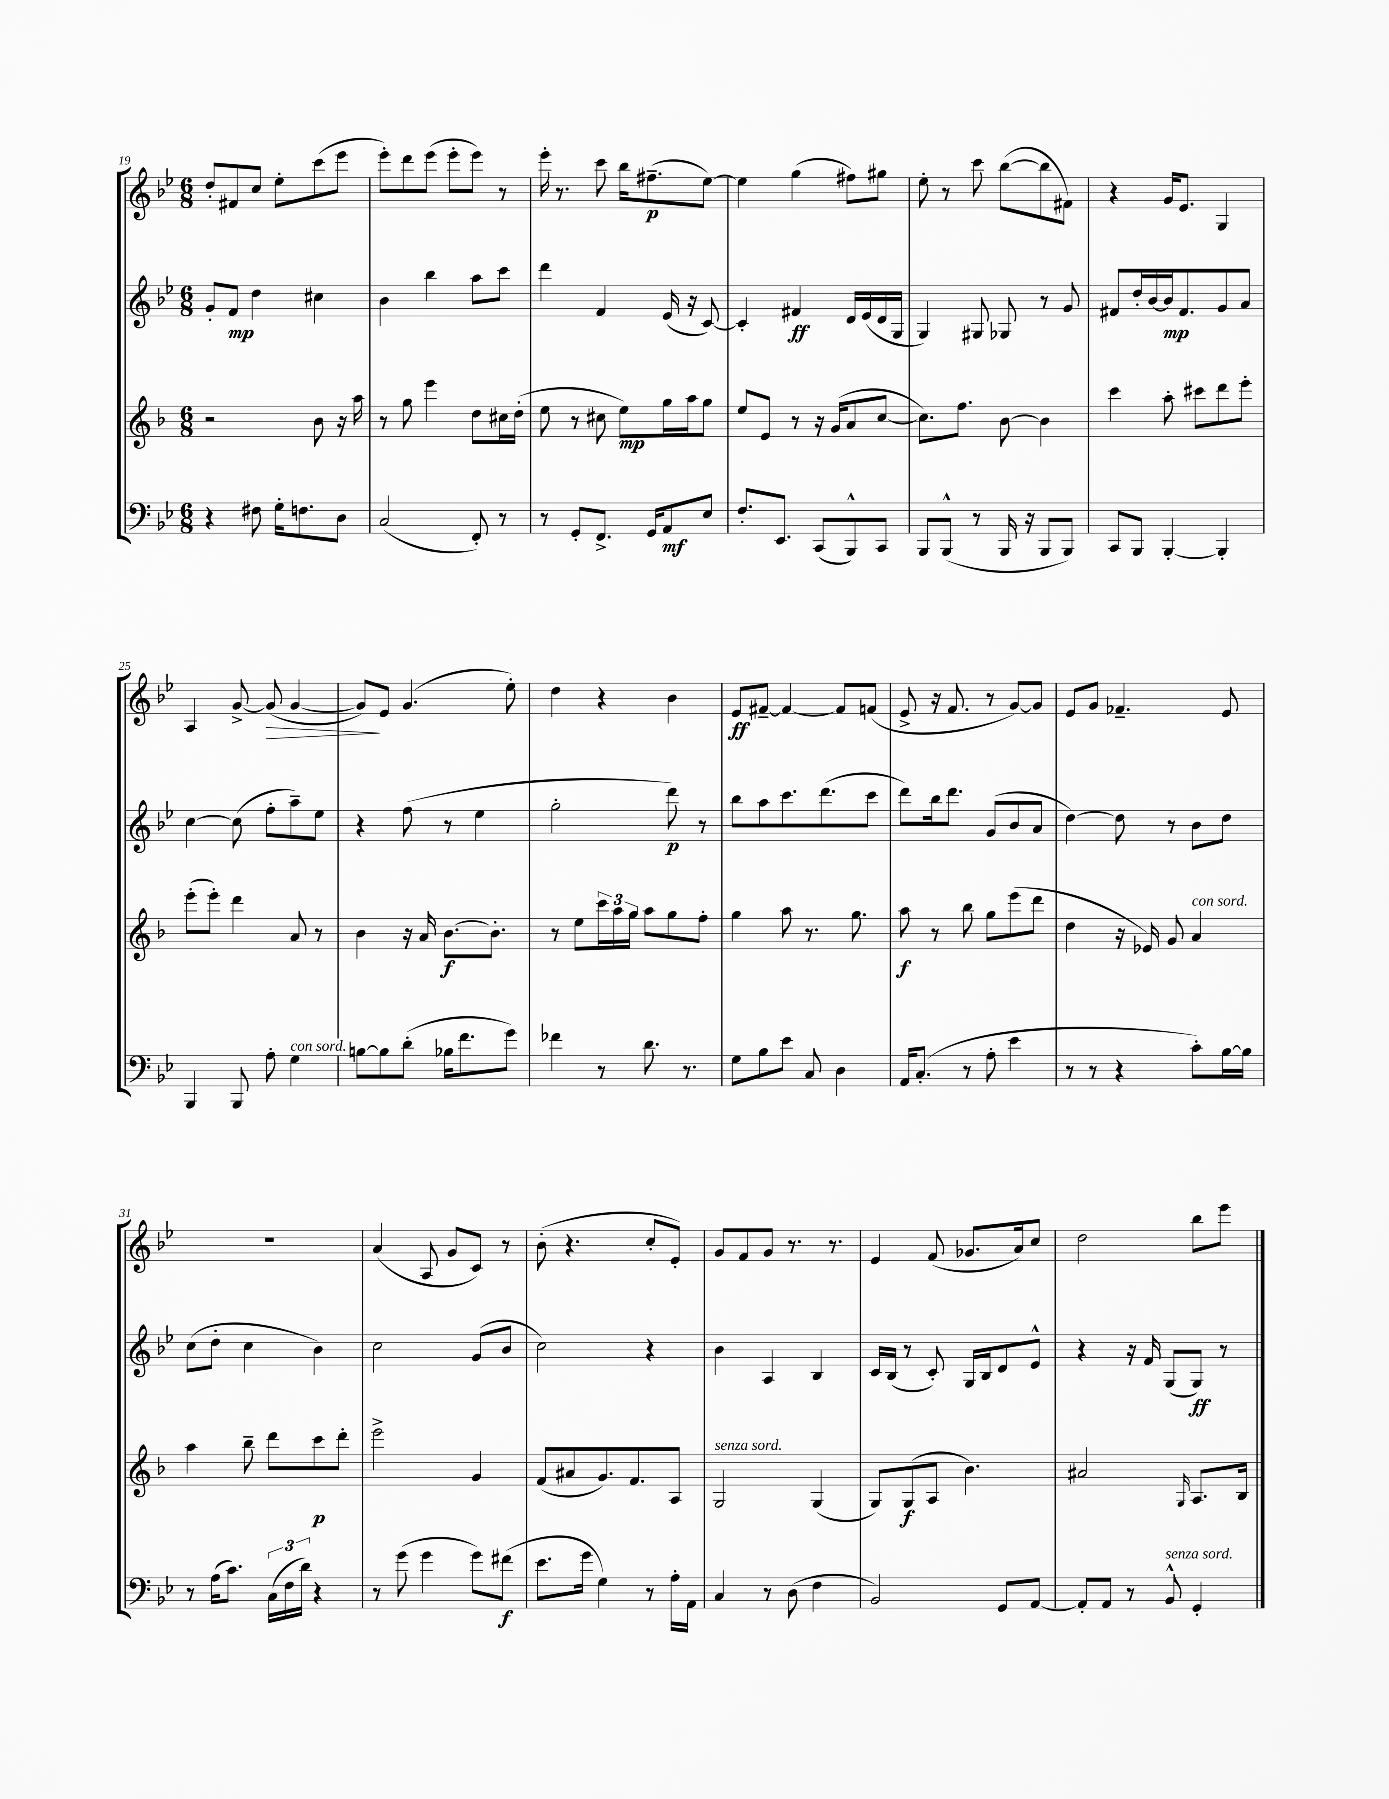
<<
\new StaffGroup <<
\new Staff = "s0" {
    \clef treble \key bes \major \numericTimeSignature \time 6/8
    d''8-. fis'8 c''8 ees''8-. c'''8( ees'''8 |
    ees'''8-.) d'''8 ees'''8( ees'''8-. ees'''8) r8 |
    ees'''16-. r8. c'''8 bes''16 fis''8.--\p( ees''8~) |
    ees''4 g''4( fis''8) gis''8 |
    ees''8-. r8 c'''8 bes''8~( bes''8 fis'8) |
    r4 g'16 ees'8. g4 |
    a4 g'8~-> g'8\>( g'4~ |
    g'8\!) ees'8 g'4.( ees''8-.) |
    d''4 r4 bes'4 |
    ees'8\ff fis'8~-- fis'4~ fis'8 f'8( |
    ees'8-> r16 f'8. r8 g'8~) g'8 |
    ees'8 g'8 fes'4.-- ees'8 |
    R2. |
    a'4( a8 g'8 c'8) r8 |
    bes'8-.( r4. c''8-. ees'8-.) |
    g'8 f'8 g'8 r8. r8. |
    ees'4 f'8( ges'8. a'16) c''8 |
    d''2 bes''8 ees'''8 \bar "|." |
}
\new Staff = "s1" {
    \clef treble \key bes \major \numericTimeSignature \time 6/8
    g'8-. f'8\mp d''4 cis''4 |
    bes'4 bes''4 a''8 c'''8 |
    d'''4 f'4 ees'16( r16 c'8~) |
    c'4-. fis'4\ff d'16 ees'16( d'16 g16 |
    g4) gis8 ges8 r8 g'8 |
    fis'8 d''16-. bes'16~ bes'16\mp fis'8. g'8 a'8 |
    c''4~ c''8( f''8-. a''8--) ees''8 |
    r4 f''8( r8 ees''4 |
    g''2-. d'''8\p) r8 |
    bes''8 a''8 c'''8. d'''8.( c'''8 |
    d'''8) bes''16 d'''8. g'8( bes'8 a'8 |
    d''4~) d''8 r8 bes'8 d''8 |
    c''8( d''8-. c''4 bes'4) |
    c''2 g'8( bes'8 |
    c''2) r4 |
    bes'4 a4 bes4 |
    c'16 bes16( r8 c'8-.) g16 bes16 d'8 ees'8-^ |
    r4 r16 f'16 g8( g8\ff) r8 \bar "|." |
}
\new Staff = "s2" {
    \clef treble \key f \major \numericTimeSignature \time 6/8
    r2 bes'8 r16 a''16 |
    r8 g''8 e'''4 d''8 cis''16 d''16-.( |
    e''8 r8 cis''8 e''8\mp) g''16 a''16 g''8 |
    e''8 e'8 r8 r16 g'16( a'8 c''8~ |
    c''8.) f''8. bes'8~ bes'4 |
    c'''4 a''8-. cis'''8 d'''8 e'''8-. |
    e'''8-.( e'''8-.) d'''4 a'8 r8 |
    bes'4 r16 a'16 bes'8.~\f bes'8.-. |
    r8 e''8 \tuplet 3/2 { c'''16 a''16 g''16 } a''8 g''8 f''8-. |
    g''4 a''8 r8. g''8. |
    a''8\f r8 bes''8 g''8 e'''8( d'''8 |
    d''4 r16 ees'16) g'8 a'4^\markup { \italic "con sord." } |
    a''4 bes''8-- d'''8 c'''8\p d'''8-. |
    e'''2-> g'4 |
    f'8( ais'8 g'8.) f'8. a8 |
    g2^\markup { \italic "senza sord." } g4( |
    g8) g8\f( a8 bes'4.) |
    ais'2 \grace { g16 } a8. bes16 \bar "|." |
}
\new Staff = "s3" {
    \clef bass \key bes \major \numericTimeSignature \time 6/8
    r4 fis8 g16-. f8. d8 |
    c2( f,8-.) r8 |
    r8 g,8-. f,8.-> g,16 a,8\mf ees8 |
    f8.-. ees,8. c,8( bes,,8-^) c,8 |
    bes,,8 bes,,8-^( r8 bes,,16 r16 bes,,8 bes,,8) |
    c,8 bes,,8 bes,,4~-. bes,,4-. |
    bes,,4 bes,,8 a8-. g4^\markup { \italic "con sord." } |
    b8~ b8 d'8-.( bes16 f'8. g'8) |
    fes'4 r8 d'8. r8. |
    g8 bes8 ees'8 c8 d4 |
    a,16 c8.-.( r8 a8-. ees'4 |
    r8 r8 r4 c'8-.) bes16~ bes16 |
    r8 a16( c'8.) \tuplet 3/2 { c16( f16 d'16) } r4 |
    r8 g'8( g'4 g'8) fis'8\f( |
    ees'8. g'16 g4) r8 a16-. a,16 |
    c4 r8 d8( f4 |
    bes,2) g,8 a,8~ |
    a,8-. a,8 r8 bes,8-^^\markup { \italic "senza sord." } g,4-. \bar "|." |
}
>>
>>
\layout { \context { \Score currentBarNumber = #19 } }
